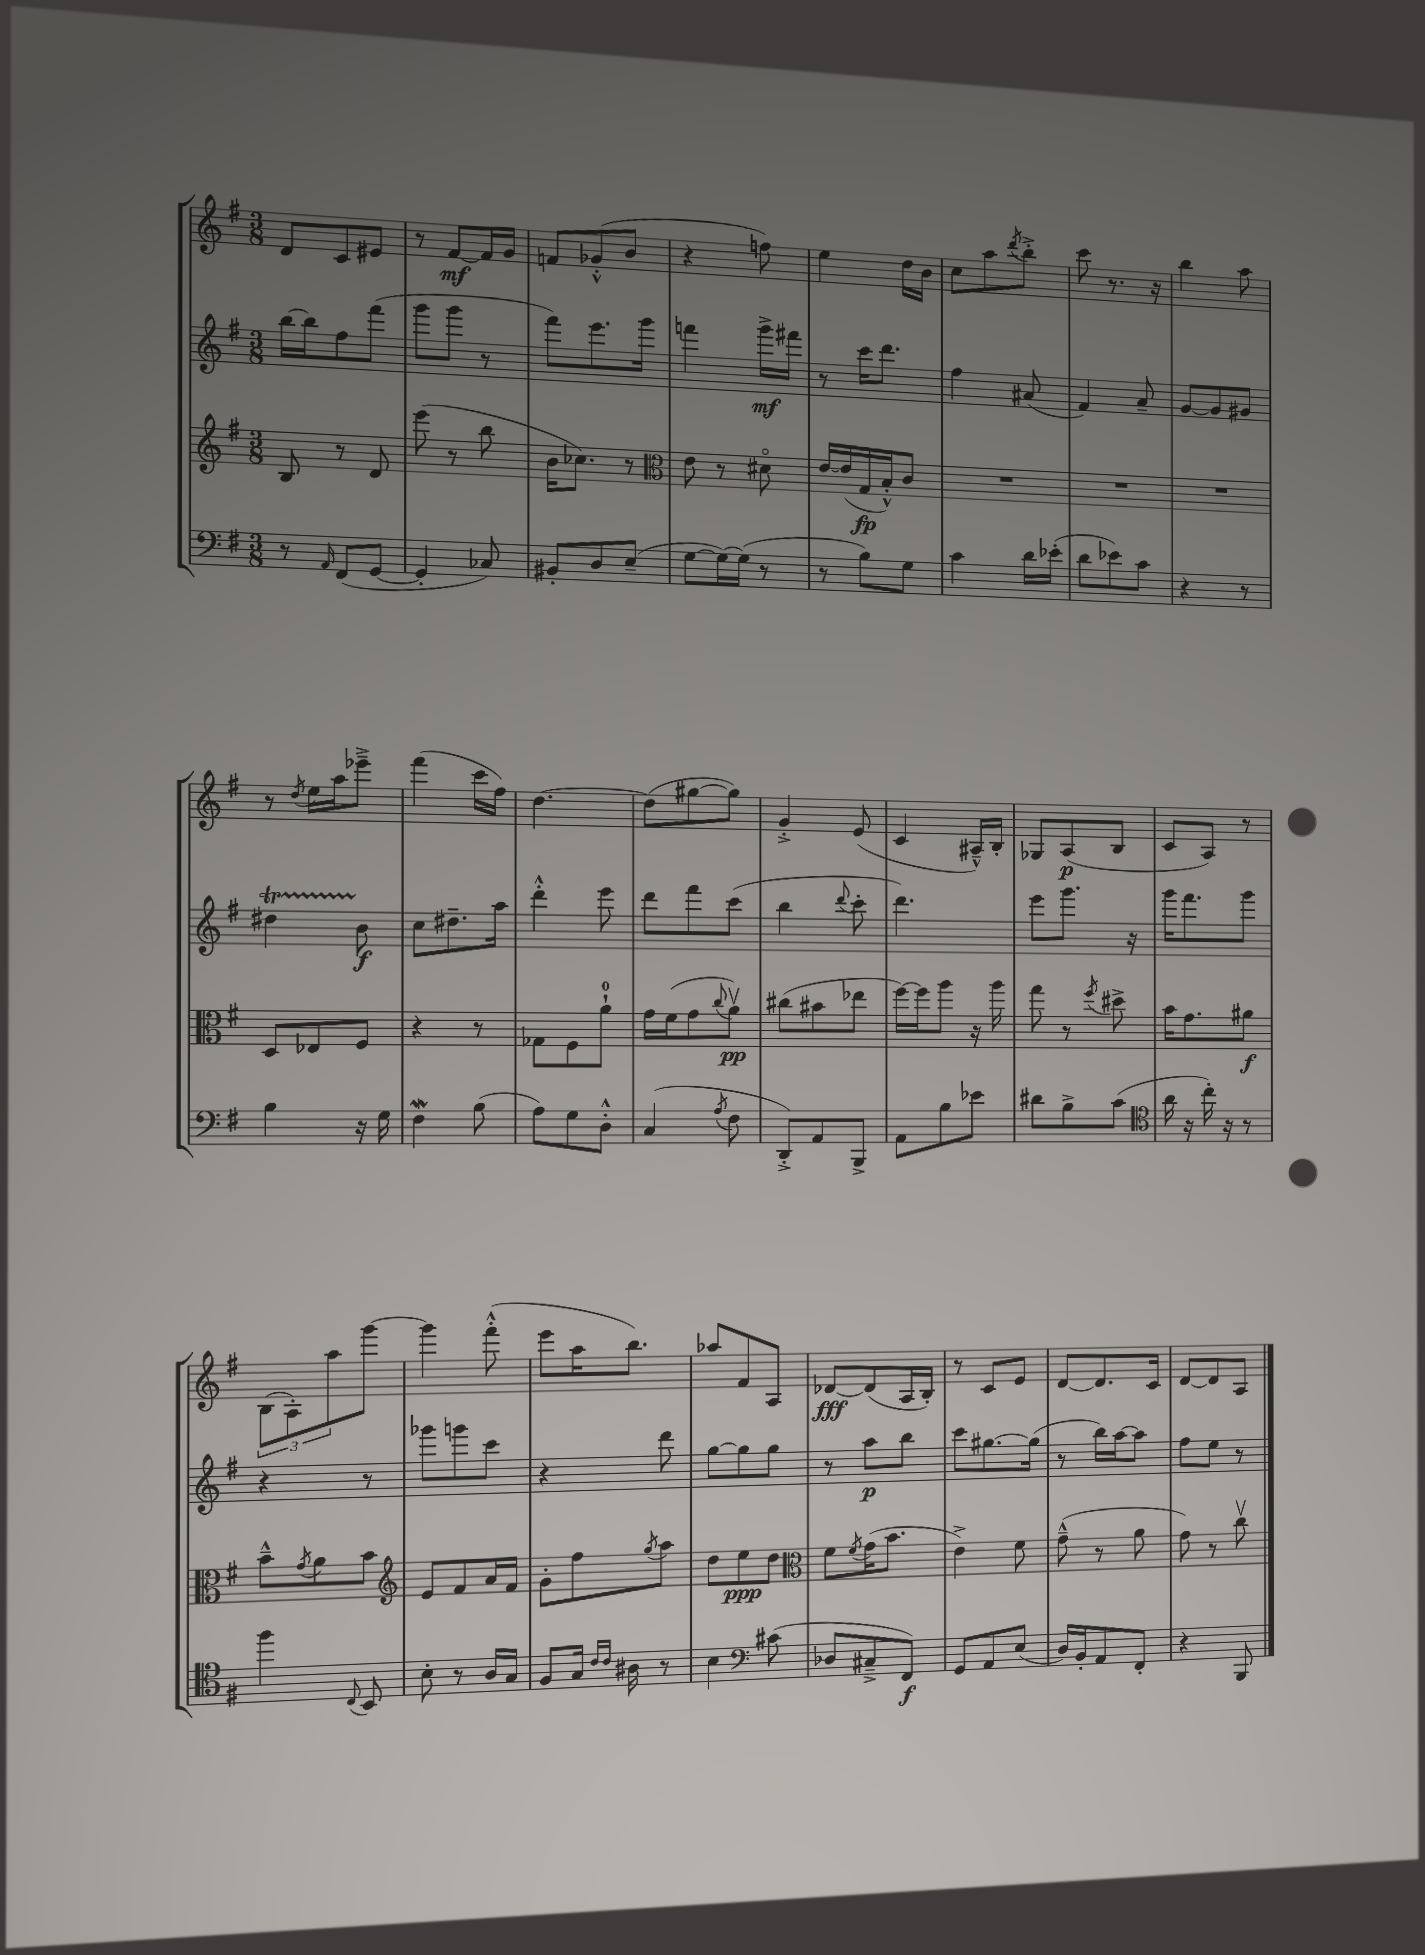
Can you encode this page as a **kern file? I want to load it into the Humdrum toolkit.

**kern	**kern	**kern	**kern
*staff4	*staff3	*staff2	*staff1
*clefF4	*clefG2	*clefG2	*clefG2
*k[f#]	*k[f#]	*k[f#]	*k[f#]
*M3/8	*M3/8	*M3/8	*M3/8
8r	8B	[16bb	8d
.	.	16bb]	.
16qqAA	.	.	.
(8FF#	8r	8ff#	8c
[8GG	8d	(8fff#	8e#
=	=	=	=
4GG']	(8eee	8ggg	8r
.	8r	8ggg	[8f#
8C-)	8bb	8r	16f#]
.	.	.	16g
=	=	=	=
8BB#'	16b	8fff#)	8f
.	8.cc-)	.	.
8D	.	8.eee	(8g-'^^
(8E~	8r	.	8b
.	.	16ggg	.
=	=	=	=
*	*clefC3	*	*
[8G	8e	4fff	4r
16G_)	8r	.	.
(16G]	.	.	.
8r	8d#o	16ggg^	8ff)
.	.	16fff#	.
=	=	=	=
8r	[16e	8r	4ee
.	(16e]	.	.
8B)	16G	16ccc	.
.	16B'^^)	8.ddd	.
8G	8c	.	16dd
.	.	.	16b
=	=	=	=
4c	4.r	4ff#	8cc
.	.	.	8aa
.	.	.	8qddd
16d	.	(8a#	8bb'^
(16e-'	.	.	.
=	=	=	=
8d	4.r	4f#)	8ccc
8e-)	.	.	8.r
8c	.	8a~	.
.	.	.	16r
=	=	=	=
4r	4.r	[8g	4bb
.	.	8g]	.
8r	.	8g#	8aa
=	=	=	=
4B	8D	4dd#	8r
.	.	.	8qdd
.	8E-	.	16ee
.	.	.	16aa
16r	8F#	8b	8eee-~^
16G	.	.	.
=	=	=	=
4F#	4r	8cc	(4fff#
.	.	8.dd#~	.
(8B	8r	.	16ccc
.	.	16aa	16ff#)
=	=	=	=
8A)	8G-	4ddd'^^	[4.dd
8G	8F#	.	.
8D'^^	8a`	8eee	.
=	=	=	=
(4C	16g	8ddd	(8dd]
.	(16f#	.	.
.	8g	8fff#	[8gg#
8qA	8qqcc	.	.
8F#	8av)	(8ccc	8gg#])
=	=	=	=
8DD'^)	(8cc#	4bb	4g'^
8AA	8b#	.	.
.	.	8qqddd	.
8BBB^	8ee-	8ccc'	(8e
=	=	=	=
8AA	[16ff#)	4.ddd)	4c
.	16ff#]	.	.
8B	8aa	.	.
8e-	16r	.	16A#~^^)
.	16aa	.	16B'
=	=	=	=
8d#	8gg	8eee	8G-
8B^	8r	8.ggg	(8A
.	8qff#	.	.
(8c	8dd#^	.	8B
.	.	16r	.
=	=	=	=
*clefC4	*	*	*
16a	16b	16ggg	8c
16r	8.g	8.fff#	.
16cc')	.	.	8A)
16r	.	.	.
8r	8a#	8ggg	8r
=	=	=	=
4ff#	8b~^^	4r	(12B
.	.	.	12A')
.	8qg	.	.
.	8a	.	.
.	.	.	12aa
8qqC	.	.	.
8BB	8b	8r	[8ggg
=	=	=	=
*	*clefG2	*	*
8B'	8e	8ggg-	4ggg]
8r	8f#	8ggg	.
16A	16a	8ccc	(8fff#'^^
16G	16f#	.	.
=	=	=	=
8F#	8g'	4r	8eee
16G	8ff#	.	16aa
16qqc	.	.	.
16qqc	.	.	.
16A#	.	.	8.bb)
.	8qgg	.	.
8r	8aa	8ddd	.
=	=	=	=
4B	8dd	[8gg	8aa-
.	8ee	8gg]	8f#
*clefF4	*	*	*
(8c#	8dd	8gg	8A
=	=	=	=
*	*clefC3	*	*
8D-	8f#	8r	[8d-
.	8qf#	.	.
8C#~^	(16g	8aa	(8d-]
.	8.b	.	.
8FF#)	.	8bb	16A
.	.	.	16B')
=	=	=	=
8GG	4e^)	8ccc	8r
8AA	.	[8.gg#	8c
(8E	8f#	.	8e
.	.	(16gg#]	.
=	=	=	=
16D)	(8g~^^	8r	[8d
16BB'	.	.	.
8AA	8r	16bb)	8.d]
.	.	[16aa	.
8FF#'	8a	8aa]	.
.	.	.	16c
=	=	=	=
4r	8g)	8ff#	[8d
.	8r	8ee	8d]
8BBB	8ccv	8r	8A
==	==	==	==
*-	*-	*-	*-
